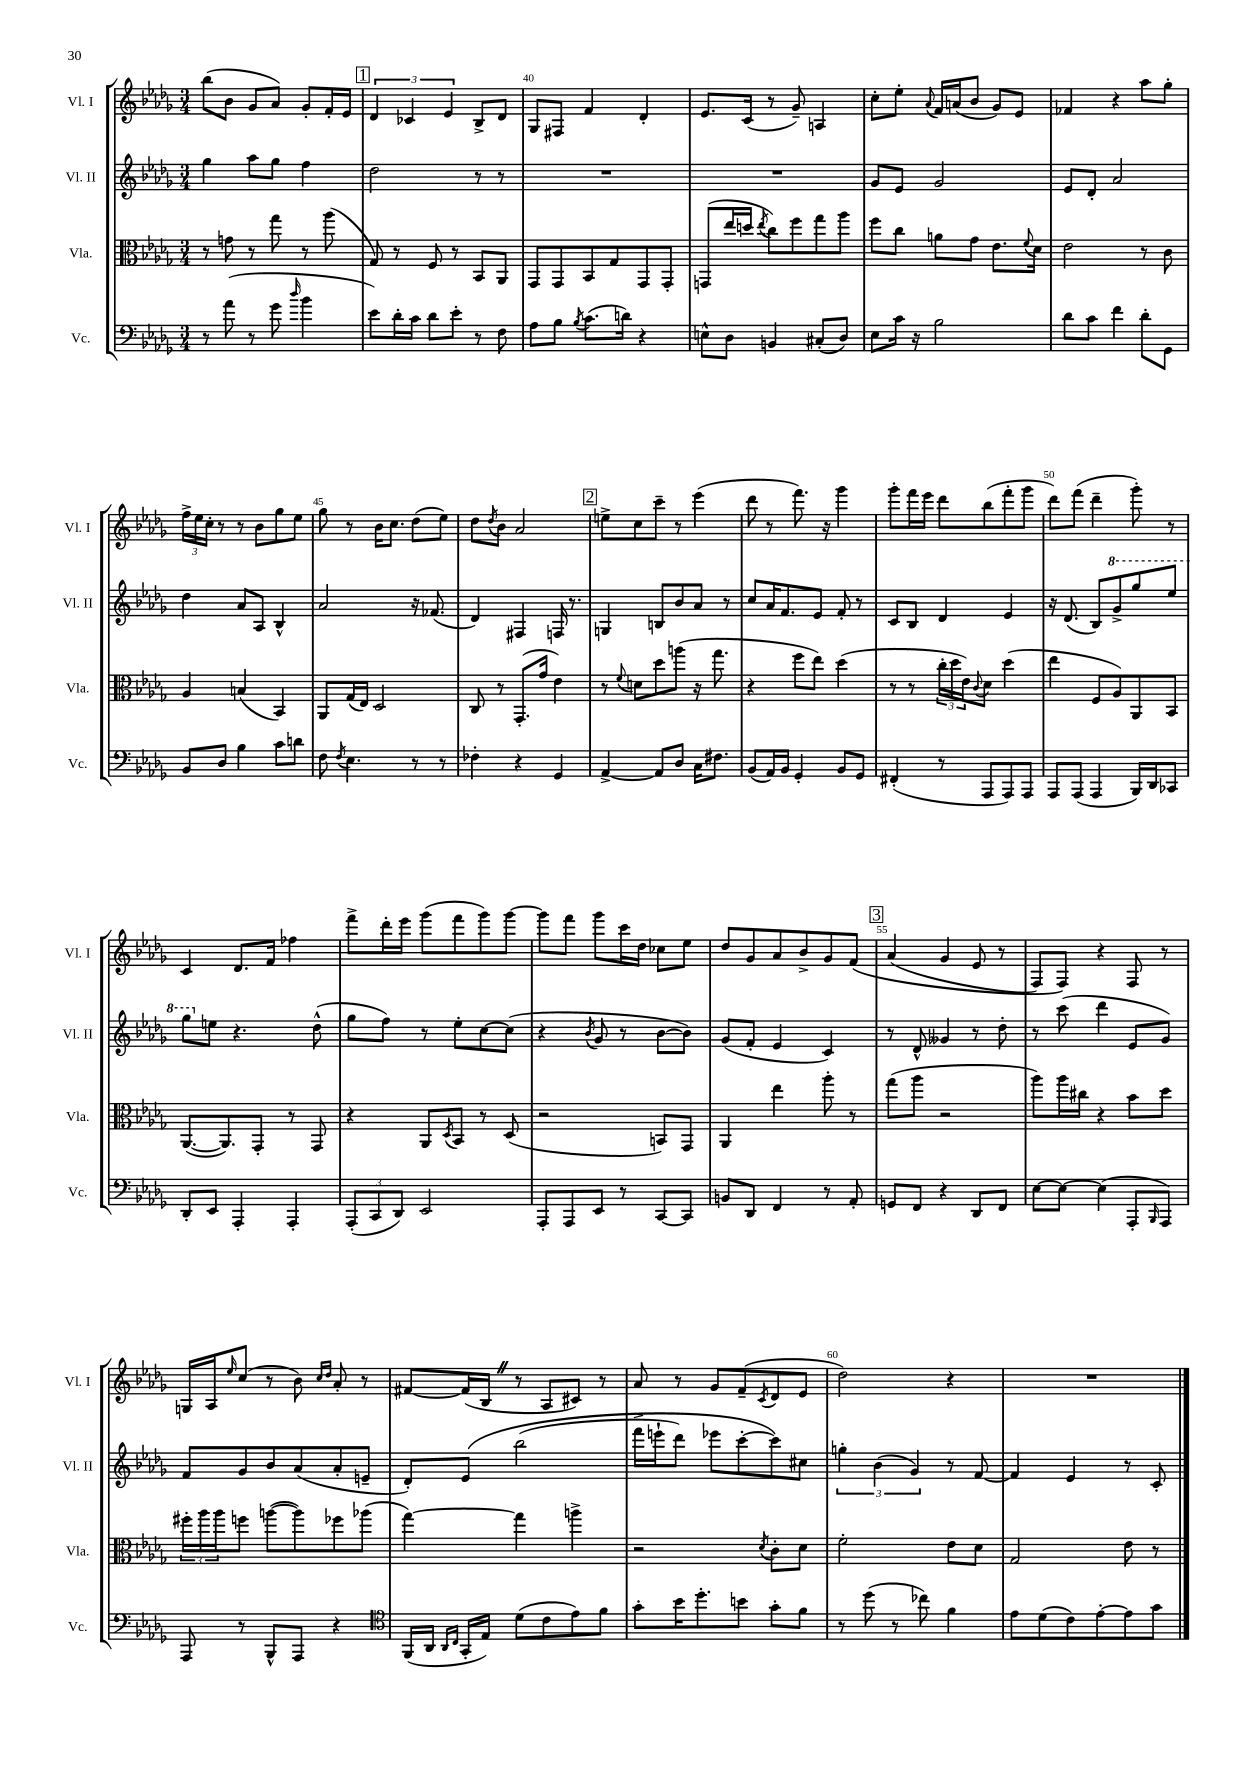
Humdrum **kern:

**kern	**kern	**kern	**kern
*part4	*part3	*part2	*part1
*staff4	*staff3	*staff2	*staff1
*I"Vc.	*I"Vla.	*I"Vl. II	*I"Vl. I
*I'Vc.	*I'Vla.	*I'Vl. II	*I'Vl. I
*clefF4	*clefC3	*clefG2	*clefG2
*k[b-e-a-d-g-]	*k[b-e-a-d-g-]	*k[b-e-a-d-g-]	*k[b-e-a-d-g-]
*M3/4	*M3/4	*M3/4	*M3/4
=38	=38	=38	=38
8r	8r	4gg-\	(8bb-\L
(8a-\	8gn\	.	8b-\J
8r	8r	8aa-\L	8g-/L
8g-\	8gg-\	8gg-\J	8a-/J)
16qqdd-/	.	.	.
4b-\	8r	4ff\	8g-'/L
.	(8aa-\	.	16f'/L
.	.	.	16e-/JJ
!!LO:REH:place=s1:t=1
=39	=39	=39	=39
8e-\L)	8G-/)	2dd-\	6d-/
16d-'\L	8r	.	.
.	.	.	6c-X/
16c\JJ	.	.	.
8d-\L	8F/	.	.
.	.	.	6e-/
8e-'\J	8r	.	.
8r	8BB-/L	8r	8B-^/L
8F\	8AA-/J	8r	8d-/J
=40	=40	=40	=40
8A-\L	8GG-/L	2.r	8G-/L
8B-\J	8GG-/	.	8F#X/J
8qB-/	.	.	.
(8.c\L	8BB-/	.	4f/
.	8G-/	.	.
16dn\Jk)	.	.	.
4r	8GG-/	.	4d-'/
.	8GG-'/J	.	.
=41	=41	=41	=41
8En^^\L	(8GGn/L	2.r	8.e-/L
8D-\J	16ee-/L	.	.
.	16ddn/JJ	.	(16c/Jk
.	8qee-/	.	.
4BBn/	8cc\L)	.	8r
.	8ff\	.	8g-~/)
(8C#X'/L	8gg-\	.	4An/
8D-/J)	8aa-\J	.	.
=42	=42	=42	=42
8E-\L	8ff\L	8g-/L	8cc'\L
16c\Jk	8cc\J	8e-/J	8ee-'\J
16r	.	.	.
.	.	.	8qqa-/
2B-\	8an\L	2g-/	16f/LL
.	.	.	(16an/J
.	8g-\J	.	8b-/J
.	8.e-\L	.	8g-/L)
.	.	.	8e-/J
.	8qqf/	.	.
.	16d-\Jk	.	.
=43	=43	=43	=43
8d-\L	2e-\	8e-/L	4f-X/
8c\J	.	8d-'/J	.
4f\	.	2a-/	4r
8d-'\L	8r	.	8aa-\L
8GG-\J	8c\	.	8gg-'\J
!!LO:LB:g=z
=44	=44	=44	=44
8BB-/L	4A-/	4dd-\	24ff^\LL
.	.	.	24ee-\
.	.	.	24cc'\JJ
8D-/J	.	.	8r
4B-\	(4Bn/	8a-/L	8r
.	.	8A-/J	8b-\L
8c\L	4BB-/)	4B-^^/	8gg-\
8dn\J	.	.	8ee-\J
=45	=45	=45	=45
8F\	8AA-/L	2a-/	8gg-\
8qF/	.	.	.
4.E-\	(16G-/L	.	8r
.	16E-/JJ)	.	.
.	2D-/	.	16b-\KL
.	.	.	8.cc\J
8r	.	16r	(8dd-\L
.	.	(8.f-X/	.
8r	.	.	8ee-\J)
=46	=46	=46	=46
4F-X'\	8C/	4d-/)	8dd-\L
.	.	.	8qdd-/
.	8r	.	8b-\J
4r	(8.GG-'/L	4F#X/	2a-/
.	16g-/Jk	.	.
4GG-/	4e-\)	16Fn/	.
.	.	8.r	.
!!LO:REH:place=s1:t=2
=47	=47	=47	=47
[4AA-^/	8r	4Gn/	8een^\L
.	8qqf/	.	.
.	8dn\L	.	8cc\
8AA-/L]	8dd-\	8Bn/L	8ccc~\J
8D-/J	(8aan\J	8b-/	8r
16C\KL	16r	8a-/J	(4eee-\
8.F#X\J	8.gg-\	.	.
.	.	8r	.
=48	=48	=48	=48
(8BB-/L	4r	8cc/L	8ddd-\
16AA-/L)	.	16a-/K	8r
16BB-/JJ	.	8.f/	.
4GG-'/	8ff\L	.	8.fff\)
.	8ee-\J)	8e-/J	.
.	.	.	16r
8BB-/L	(4dd-\	8f'/	4ggg-\
8GG-/J	.	8r	.
=49	=49	=49	=49
(4FF#X'/	8r	8c/L	8ggg-'\L
.	8r	8B-/J	16fff\L
.	.	.	16eee-\JJ
8r	24cc'\LL	4d-/	8ddd-\L
.	24dd-\	.	.
.	24e-\J)	.	.
.	8qqc/	.	.
8AAA-/L	8d-\J	.	(8bb-\
8AAA-/)	(4dd-\	4e-/	8fff'\
8AAA-/J	.	.	8ggg-\J
=50	=50	=50	=50
8AAA-/L	4ee-\	16r	8ddd-\L)
.	.	(8.d-/	.
(8AAA-/J	.	.	(8fff\J
4AAA-/	8F/L	8B-/L)	4ddd-~\
*	*	*8va	*
.	8A-/)	8gg-^/	.
16BBB-/LL)	8AA-/	8ggg-/	8ggg-'\)
16DD-/J	.	.	.
8CC-X/J	8BB-/J	8eee-/J	8r
!!LO:LB:g=z
=51	=51	=51	=51
8DD-'/L	([8.AA-/L	8ggg-\L	4c/
*	*	*X8va	*
8EE-/J	.	8een\J	.
.	8.AA-/])	.	.
4AAA-'/	.	4.r	8.d-/L
.	8GG-'/J	.	.
.	.	.	16f/Jk
4AAA-'/	8r	.	4ff-X\
.	8GG-/	(8dd-^^\	.
=52	=52	=52	=52
(12AAA-'/L	4r	8gg-\L	8fff^\L
12CC/	.	.	.
.	.	8ff\J)	16ddd-'\L
12DD-/J)	.	.	.
.	.	.	16eee-\JJ
2EE-/	8AA-/L	8r	(8ggg-\L
.	8qD-/	.	.
.	8BB-/J	8ee-'\L	8fff\
.	8r	[8cc\	8ggg-\)
.	(8D-/	(8cc\J]	[8ggg-\J
=53	=53	=53	=53
8AAA-'/L	2r	4r	8ggg-\L]
8AAA-/	.	.	8fff\J
.	.	8qb-/	.
8EE-/J	.	8g-/	8ggg-\L
8r	.	8r	16ccc\L
.	.	.	16dd-\JJ
[8CC/L	8BBn/L)	[8b-\L	8cc-X\L
8CC/J]	8GG-/J	8b-\J])	8ee-\J
=54	=54	=54	=54
8BBn/L	4AA-/	(8g-/L	8dd-/L
8DD-/J	.	8f'/J	8g-/
4FF/	4ee-\	4e-/	8a-/
.	.	.	8b-^/
8r	8aa-'\	4c/)	8g-/
8AA-'/	8r	.	(8f/J
!!LO:REH:place=s1:t=3
=55	=55	=55	=55
8GGn/L	(8gg-\L	8r	(4a-/
8FF/J	8aa-\J	8d-^^/	.
4r	2r	4g--X/	4g-/
8DD-/L	.	8r	8e-/
8FF/J	.	8dd-'\	8r
=56	=56	=56	=56
[8E-\L	8aa-\L)	8r	8F/L)
8E-\J_	16aa-\L	(8ccc\	8F/J)
.	16cc#X\JJ	.	.
(4E-\]	4r	4ddd-\	4r
8AAA-'/L	8b-\L	8e-/L	8F/
16qqBBB-/	.	.	.
8AAA-/J)	8dd-\J	8g-/J)	8r
!!LO:LB:g=z
=57	=57	=57	=57
8AAA-/	24ff#X'\LL	8f/L	16Gn/LL
.	24aa-\	.	.
.	.	.	16A-/J
.	24aa-\J	.	.
.	.	.	16qqee-/
8r	8ffn\J	8g-/	(8cc/J
8BBB-^^/L	([8aan\L	8b-/	8r
8AAA-/J	8aa\])	(8a-/	8b-\)
.	.	.	16qqcc/LL
.	.	.	16qqdd-/JJ
4r	8ff-X\	8a-'/	8a-'/
.	(8aa-X\J	8en~/J	8r
=58	=58	=58	=58
*clefC4	*	*	*
(16FF/LL	[4gg-\)	8d-'/L)	[8f#X/L
16AA-/JJ	.	.	.
16qqAA-/LL	.	.	.
16qqC/JJ	.	.	.
16GG-'/LL	.	(8e-/J	(16f#/L]
16E-/JJ)	.	.	16B-Z/JJ
(8d-\L	4gg-\]	(2bb-\	8r
8c\	.	.	8A-/L
8e-\)	4aan^\	.	8c#X/J)
8f\J	.	.	8r
=59	=59	=59	=59
8g-'\L	2r	16fff^\LL	8a-/
.	.	16eeen`\J	.
16b-\K	.	8ddd-\J)	8r
8.dd-'\	.	.	.
.	.	8eee-X\L	8g-/L
8bn\J	.	[8ccc'\	(8f~/
.	8qd-/	.	8qc/
8g-'\L	8c'\L	8ccc\])	8d-/
8f\J	8d-\J	8cc#X\J	8e-/J
=60	=60	=60	=60
8r	2f'\	6ggn'\	2dd-\)
(8dd-\	.	.	.
.	.	(6b-\	.
8r	.	.	.
.	.	6g-/)	.
8cc-X\)	.	.	.
4f\	8e-\L	8r	4r
.	8d-\J	[8f/	.
=61	=61	=61	=61
8e-\L	2G-/	4f/]	2.r
(8d-\	.	.	.
8c\)	.	4e-/	.
[8e-'\	.	.	.
8e-\]	8e-\	8r	.
8g-\J	8r	8c'/	.
==	==	==	==
*-	*-	*-	*-
